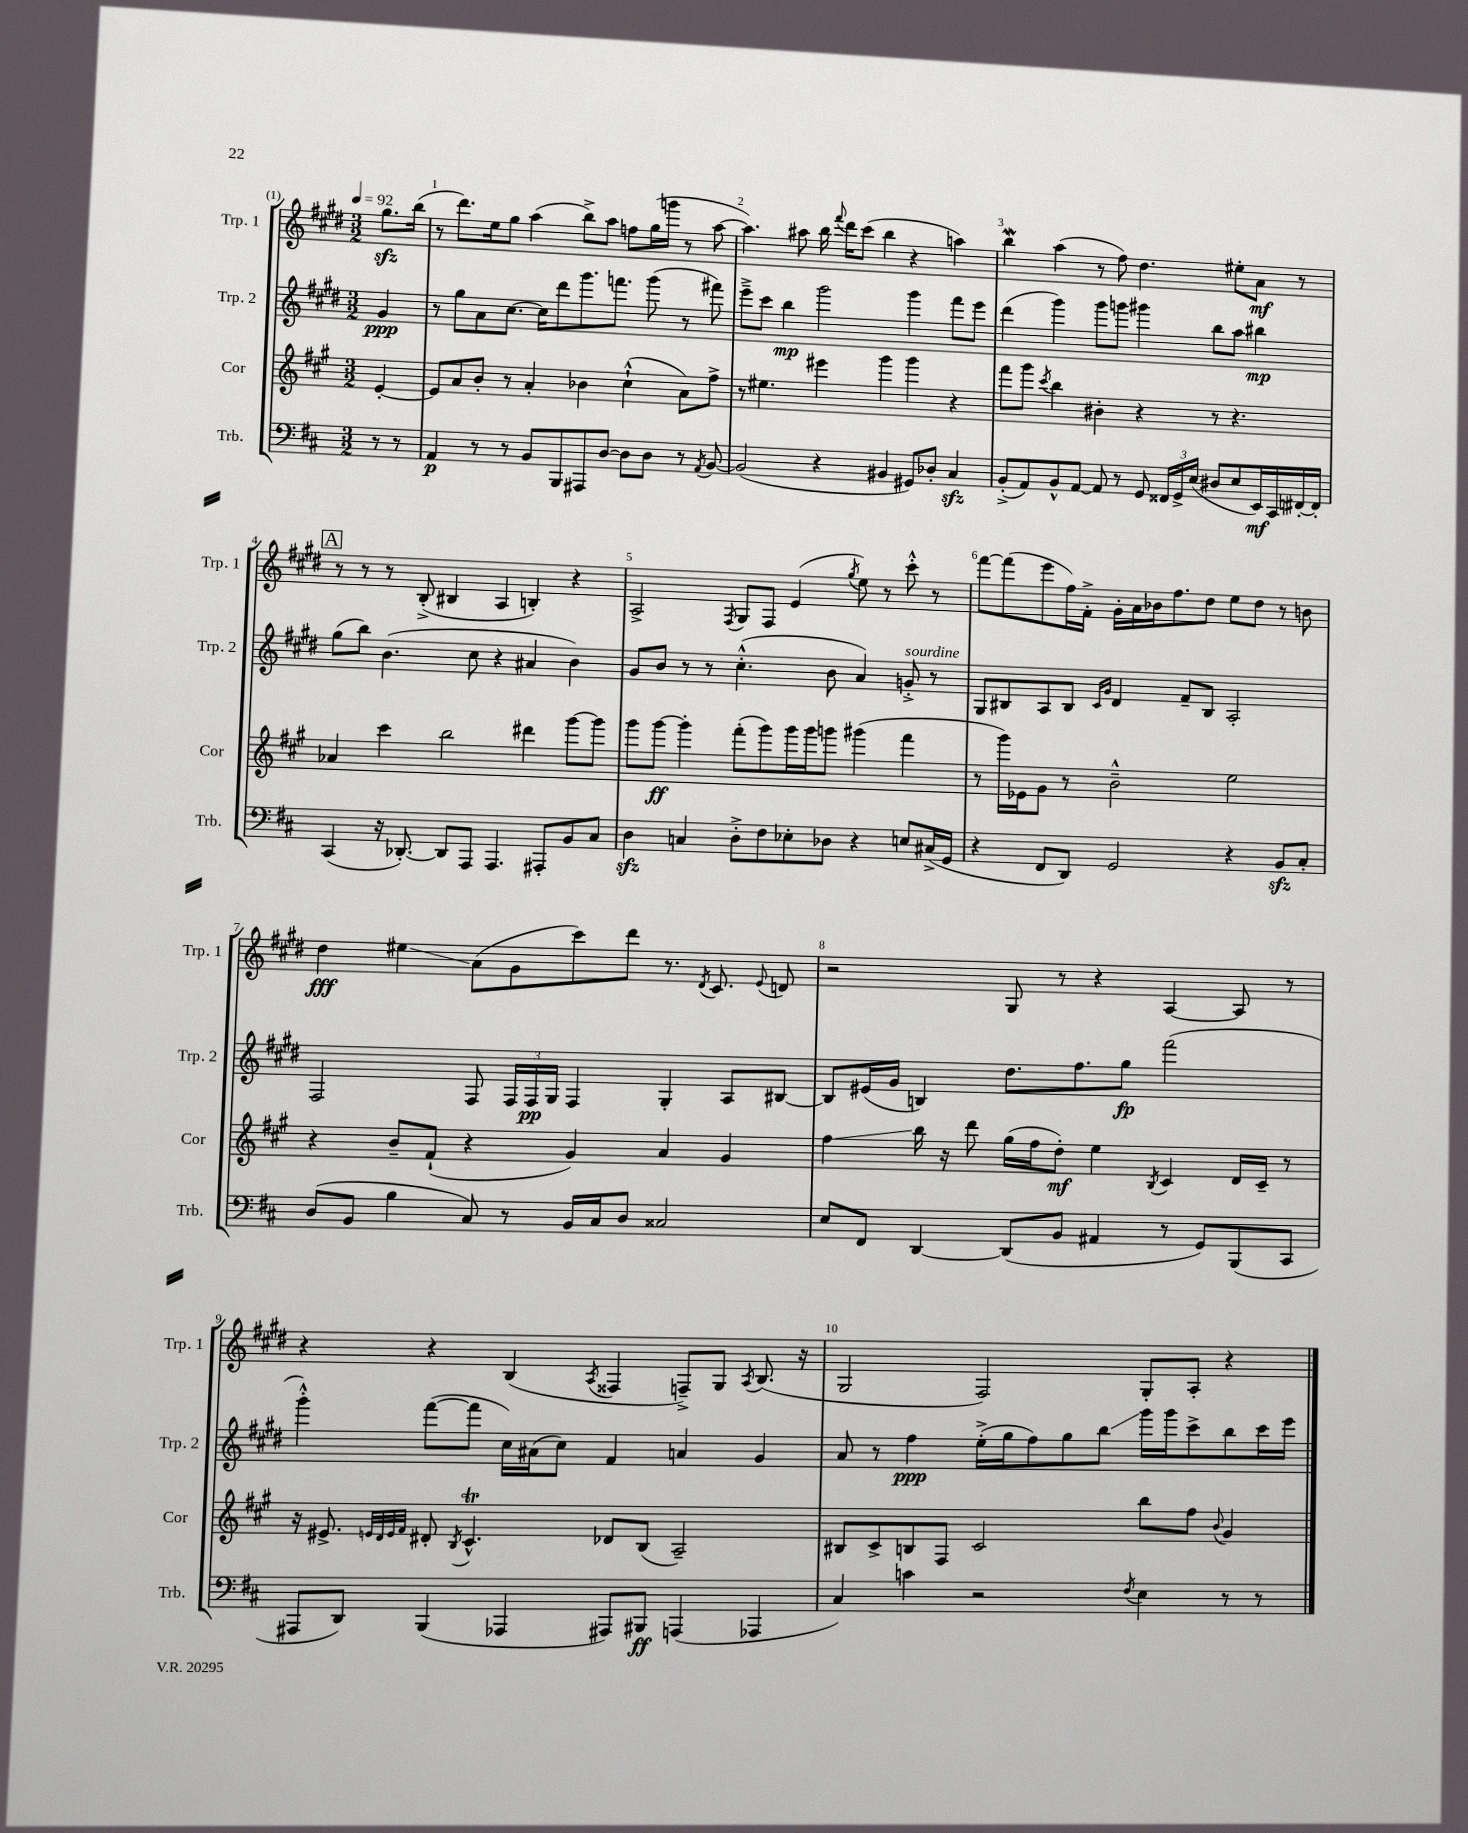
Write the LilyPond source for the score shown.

<<
\new StaffGroup <<
\new Staff = "s0" \with { instrumentName = "Trp. 1" shortInstrumentName = "Trp. 1" } {
    \clef treble \key e \major \numericTimeSignature \time 3/2 \partial 4 \tempo 4 = 92
    \autoBeamOff gis''8.[\sfz b''16]( |
    r8 dis'''8.[) e''16 gis''8] a''4( b''8[->) a''8] f''8[ gis''16( g'''16] r8 a''8~ |
    a''4.) ais''8 b''16 \appoggiatura { fis'''8 } dis'''16[ cis'''8]( b''4 r4 a''4) |
    b''4\mordent a''4( r8 fis''8) dis''4. eis''8[-. a'8]\mf r8 |
    \mark \markup { \box "A" } r8 r8 r8 b8-.->( bis4 a4 b4-.) r4 |
    a2-> \acciaccatura { fis8 } gis8[ fis8] e'4( \acciaccatura { gis''8 } e''8) r8 cis'''8-.-^ r8 |
    fis'''8[~ fis'''8( e'''8 fis''16) fis'16]-.-> gis'16[-. a'16 bes'16 fis''8. dis''8] e''8[ dis''8] r8 b'8 |
    dis''4\fff eis''4\glissando a'8[( gis'8 cis'''8) dis'''8] r8. \acciaccatura { dis'8 } cis'8. \appoggiatura { e'8 } d'8 |
    r2 gis8 r8 r4 a4~ a8 r8 |
    r4 r4 b4( \acciaccatura { a8 } fisis4 f8[--->) gis8] \acciaccatura { a8 } b8.( r16 |
    gis2 fis2) gis8[-. a8]-. r4 \bar "|." |
}
\new Staff = "s1" \with { instrumentName = "Trp. 2" shortInstrumentName = "Trp. 2" } {
    \clef treble \key e \major \numericTimeSignature \time 3/2 \partial 4
    \autoBeamOff gis'4\ppp |
    r8 gis''8[ a'8 cis''8.]~ cis''16[ dis'''8 gis'''8. f'''8.] gis'''8( r8 fis'''8) |
    e'''8[---> cis'''8] b''4\mp gis'''2 gis'''4 fis'''8[ e'''8] |
    dis'''4( gis'''4) gis'''8[ g'''8] gis'''4 b''8[ a''8] bis''4\mp |
    \mark \markup { \box "A" } gis''8[( b''8]) b'4.( cis''8 r4 ais'4 b'4) |
    gis'8[ b'8] r8 r8 cis''4.-.-^( b'8 a'4) g'8-.->^\markup { \italic "sourdine" } r8 |
    gis8[ bis8 a8 bis8] \grace { cis'16[ gis'16] } dis'4 fis'8[-- bis8] a2-. |
    fis2 fis8 \tuplet 3/2 { fis16[ fis16\pp gis16] } fis4 gis4-. a8[ bis8]~ |
    bis8[ eis'16( gis'16] b4) dis''8.[ fis''8. gis''8]\fp fis'''2( |
    gis'''4-.-^) fis'''8[~( fis'''8] cis''16[) ais'16( cis''8]) fis'4 a'4 gis'4 |
    a'8 r8 fis''4\ppp e''16[-.->( gis''16 fis''8) gis''8 b''8]\glissando gis'''16[ gis'''16 cis'''8-> b''8 cis'''16 e'''16] \bar "|." |
}
\new Staff = "s2" \with { instrumentName = "Cor" shortInstrumentName = "Cor" } {
    \clef treble \key a \major \numericTimeSignature \time 3/2 \partial 4
    \autoBeamOff e'4~-. |
    e'8[ a'8 b'8]-. r8 a'4-. bes'4 cis''4-!-^( a'8[) fis''8]-> |
    r8 eis''4. eis'''4 gis'''4 gis'''4 r4 |
    fis'''8[ gis'''8] \acciaccatura { cis'''8 } b''4 bis'4-. r4 r8 r4. |
    \mark \markup { \box "A" } aes'4 cis'''4 b''2 dis'''4 gis'''8[~ gis'''8] |
    gis'''8[ gis'''8]~\ff gis'''4-. fis'''8[-.( gis'''8) gis'''16 gis'''16 g'''8] gis'''4( fis'''4 |
    r8 gis'''16[) ees'16 gis'8] r8 b'2---^ e''2 |
    r4 b'8[-- fis'8]-!( r4 gis'4) a'4 gis'4 |
    fis''4\glissando b''16 r16 d'''8 gis''16[( fis''16 d''8]-.\mf) e''4 \acciaccatura { b8 } cis'4 d'16[ cis'16]-- r8 |
    r16 eis'8.-> \grace { e'32[ d'32 e'32 fis'32] } dis'8-. \acciaccatura { b8 } cis'4.-^\trill des'8[ b8]( a2--) |
    bis8[ cis'8-> b8 fis8] cis'2 b''8[ fis''8] \appoggiatura { b'8 } gis'4 \bar "|." |
}
\new Staff = "s3" \with { instrumentName = "Trb." shortInstrumentName = "Trb." } {
    \clef bass \key d \major \numericTimeSignature \time 3/2 \partial 4
    \autoBeamOff r8 r8 |
    a,4\p r8 r8 b,8[ b,,8 ais,,8 d8]~ d8[ d8] r8 \acciaccatura { a,8 } b,8~ |
    b,2( r4 bis,4 gis,8[) des8]-. cis4\sfz |
    b,8[-.->( a,8) b,8-^ a,8]~ a,8 r8 g,8 \tuplet 3/2 { fisis,16[ g,16-> e16]( } dis8[ e8 e,16\mf) cis,16 fis,16~-. fis,16]-. |
    \mark \markup { \box "A" } cis,4( r16 des,8.~-.) des,8[ a,,8] a,,4. ais,,8[-. b,8 cis8] |
    d4\sfz c4 d8[-.-> fis8 ees8-. des8] r4 e8[ cis16->( g,16] |
    r4 fis,8[ d,8]) g,2 r4 b,8[\sfz cis8]-. |
    d8[( b,8] b4 cis8) r8 b,16[ cis16 d8] cisis2 |
    e8[ fis,8] d,4~ d,8[( b,8] ais,4 r8 g,8[) b,,8( cis,8] |
    ais,,8[ d,8]) b,,4( aes,,4 ais,,8[) bis,,8]\ff a,,4( aes,,4 |
    cis4) c'4 r2 \acciaccatura { fis8 } e4 r8 r8 \bar "|." |
}
>>
>>
\layout { \context { \Score \override BarNumber.break-visibility = ##(#f #t #t) barNumberVisibility = #all-bar-numbers-visible } }
